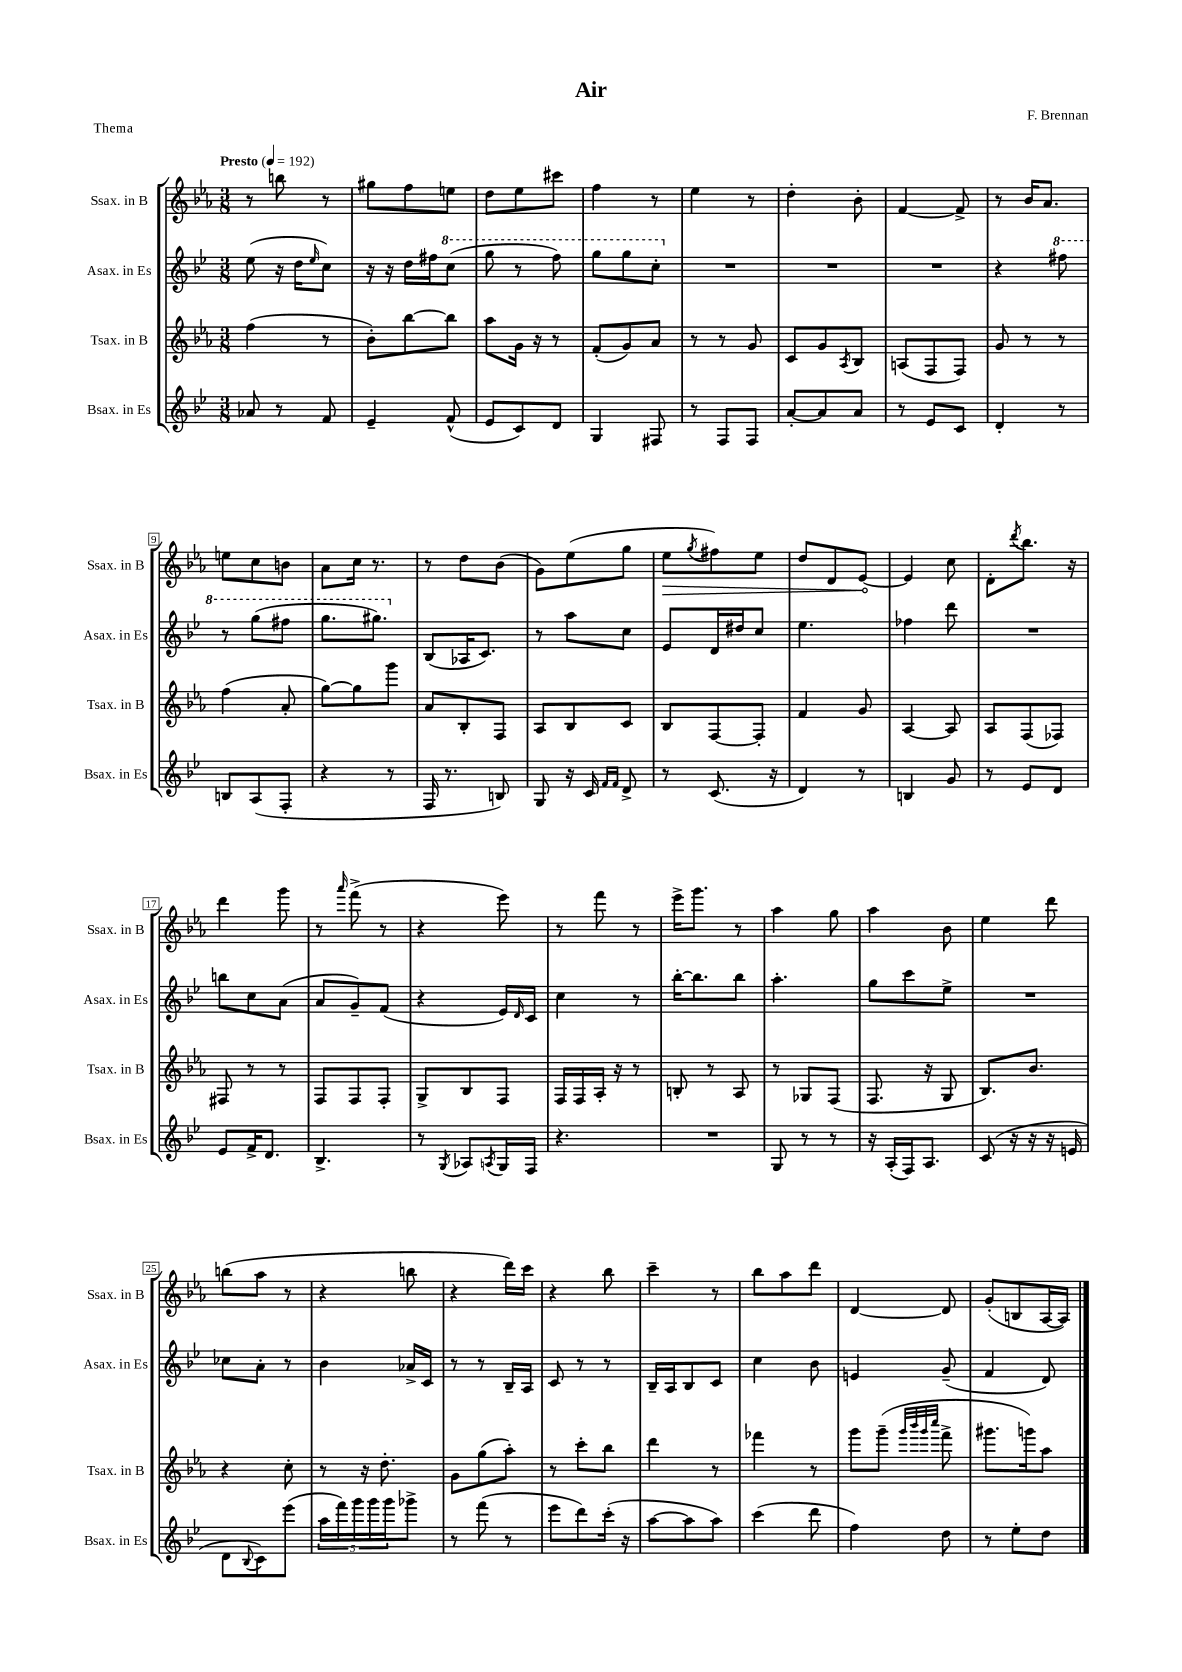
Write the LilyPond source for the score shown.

\header { title = "Air" composer = "F. Brennan" piece = "Thema" }
<<
\new StaffGroup <<
\new Staff = "s0" \with { instrumentName = "Ssax. in B" shortInstrumentName = "Ssax. in B" } {
    \clef treble \key ees \major \numericTimeSignature \time 3/8 \tempo "Presto" 4 = 192
    r8 b''8 r8 |
    gis''8 f''8 e''8 |
    d''8 ees''8 cis'''8 |
    f''4 r8 |
    ees''4 r8 |
    d''4-. bes'8-. |
    f'4~ f'8-> |
    r8 bes'16 aes'8. |
    e''8 c''8 b'8 |
    aes'8 c''16 r8. |
    r8 d''8 bes'8( |
    g'8) ees''8( g''8 |
    \once \override Hairpin.circled-tip = ##t ees''8\> \acciaccatura { g''8 } fis''8) ees''8 |
    d''8 d'8 ees'8~\! |
    ees'4 c''8 |
    d'8-. \acciaccatura { d'''8 } bes''8. r16 |
    d'''4 g'''8 |
    r8 \grace { aes'''16 } f'''8->( r8 |
    r4 ees'''8) |
    r8 f'''8 r8 |
    ees'''16-> g'''8. r8 |
    aes''4 g''8 |
    aes''4 bes'8 |
    ees''4 d'''8 |
    b''8( aes''8 r8 |
    r4 b''8 |
    r4 d'''16) c'''16 |
    r4 bes''8 |
    c'''4-- r8 |
    bes''8 aes''8 d'''8 |
    d'4~ d'8 |
    g'8-.( b8 aes16~ aes16) \bar "|." |
}
\new Staff = "s1" \with { instrumentName = "Asax. in Es" shortInstrumentName = "Asax. in Es" } {
    \clef treble \key bes \major \numericTimeSignature \time 3/8
    ees''8( r16 d''16 \grace { ees''16 } c''8) |
    r16 r16 d''16 fis''16 \ottava #1 c'''8( |
    g'''8 r8 f'''8) |
    g'''8 g'''8 c'''8-. \ottava #0 |
    R4. |
    R4. |
    R4. |
    r4 \ottava #1 fis'''8 |
    r8 g'''8( fis'''8 |
    g'''8. gis'''8.) \ottava #0 |
    bes8( aes16 c'8.) |
    r8 a''8 c''8 |
    ees'8 d'16 dis''16 c''8 |
    ees''4. |
    fes''4 d'''8 |
    R4. |
    b''8 c''8 a'8( |
    a'8 g'8--) f'8( |
    r4 ees'16) \grace { d'16 } c'16 |
    c''4 r8 |
    bes''16~-. bes''8. bes''8 |
    a''4.-. |
    g''8 c'''8 ees''8-> |
    R4. |
    ces''8 a'8-. r8 |
    bes'4 aes'16-> c'16 |
    r8 r8 bes16-- a16 |
    c'8 r8 r8 |
    bes16-- a16 bes8 c'8 |
    c''4 bes'8 |
    e'4 g'8--( |
    f'4 d'8) \bar "|." |
}
\new Staff = "s2" \with { instrumentName = "Tsax. in B" shortInstrumentName = "Tsax. in B" } {
    \clef treble \key ees \major \numericTimeSignature \time 3/8
    f''4( r8 |
    bes'8-.) bes''8~ bes''8 |
    aes''8 g'16 r16 r8 |
    f'8-.( g'8) aes'8 |
    r8 r8 g'8 |
    c'8 g'8 \acciaccatura { aes8 } bes8 |
    a8( f8 f8) |
    g'8 r8 r8 |
    f''4( aes'8-. |
    g''8~) g''8 g'''8 |
    aes'8 bes8-. f8 |
    aes8 bes8 c'8 |
    bes8 f8~ f8-. |
    f'4 g'8 |
    aes4~ aes8 |
    aes8 f8( fes8) |
    fis8 r8 r8 |
    f8 f8 f8-. |
    g8-> bes8 f8 |
    f16 f16 aes16-. r16 r8 |
    b8-. r8 aes8 |
    r8 ges8 f8( |
    f8. r16 g8 |
    bes8.) bes'8. |
    r4 c''8-. |
    r8 r16 d''8.-. |
    g'8 g''8( aes''8-.) |
    r8 c'''8-. bes''8 |
    d'''4 r8 |
    fes'''4 r8 |
    g'''8 g'''8--( \grace { g'''32 bes'''32 g'''32 c''''32 } f'''8-> |
    gis'''8. g'''16) aes''8 \bar "|." |
}
\new Staff = "s3" \with { instrumentName = "Bsax. in Es" shortInstrumentName = "Bsax. in Es" } {
    \clef treble \key bes \major \numericTimeSignature \time 3/8
    aes'8 r8 f'8 |
    ees'4-- f'8-^( |
    ees'8 c'8) d'8 |
    g4 fis8 |
    r8 f8 f8 |
    a'8~-. a'8 a'8 |
    r8 ees'8 c'8 |
    d'4-. r8 |
    b8 a8( f8-. |
    r4 r8 |
    f16 r8. b8) |
    g8 r16 c'16 \grace { f'16 f'16 } d'8-> |
    r8 c'8.( r16 |
    d'4) r8 |
    b4 g'8 |
    r8 ees'8 d'8 |
    ees'8 f'16-> d'8. |
    bes4.-> |
    r8 \acciaccatura { g8 } aes8 \acciaccatura { a8 } g16 f16 |
    r4. |
    R4. |
    g8 r8 r8 |
    r16 a16-.( f16) a8. |
    c'8( r16 r16 r16 e'16 |
    d'8 \appoggiatura { bes8 } c'8) ees'''8( |
    \tuplet 5/4 { a''16 f'''16) g'''16 g'''16 g'''16 } ges'''8-> |
    r8 f'''8( r8 |
    ees'''8 d'''8) c'''16-.( r16 |
    a''8~ a''8 a''8) |
    c'''4( d'''8 |
    f''4) d''8 |
    r8 ees''8-. d''8 \bar "|." |
}
>>
>>
\layout { \context { \Score \override BarNumber.stencil = #(make-stencil-boxer 0.1 0.3 ly:text-interface::print) } }
